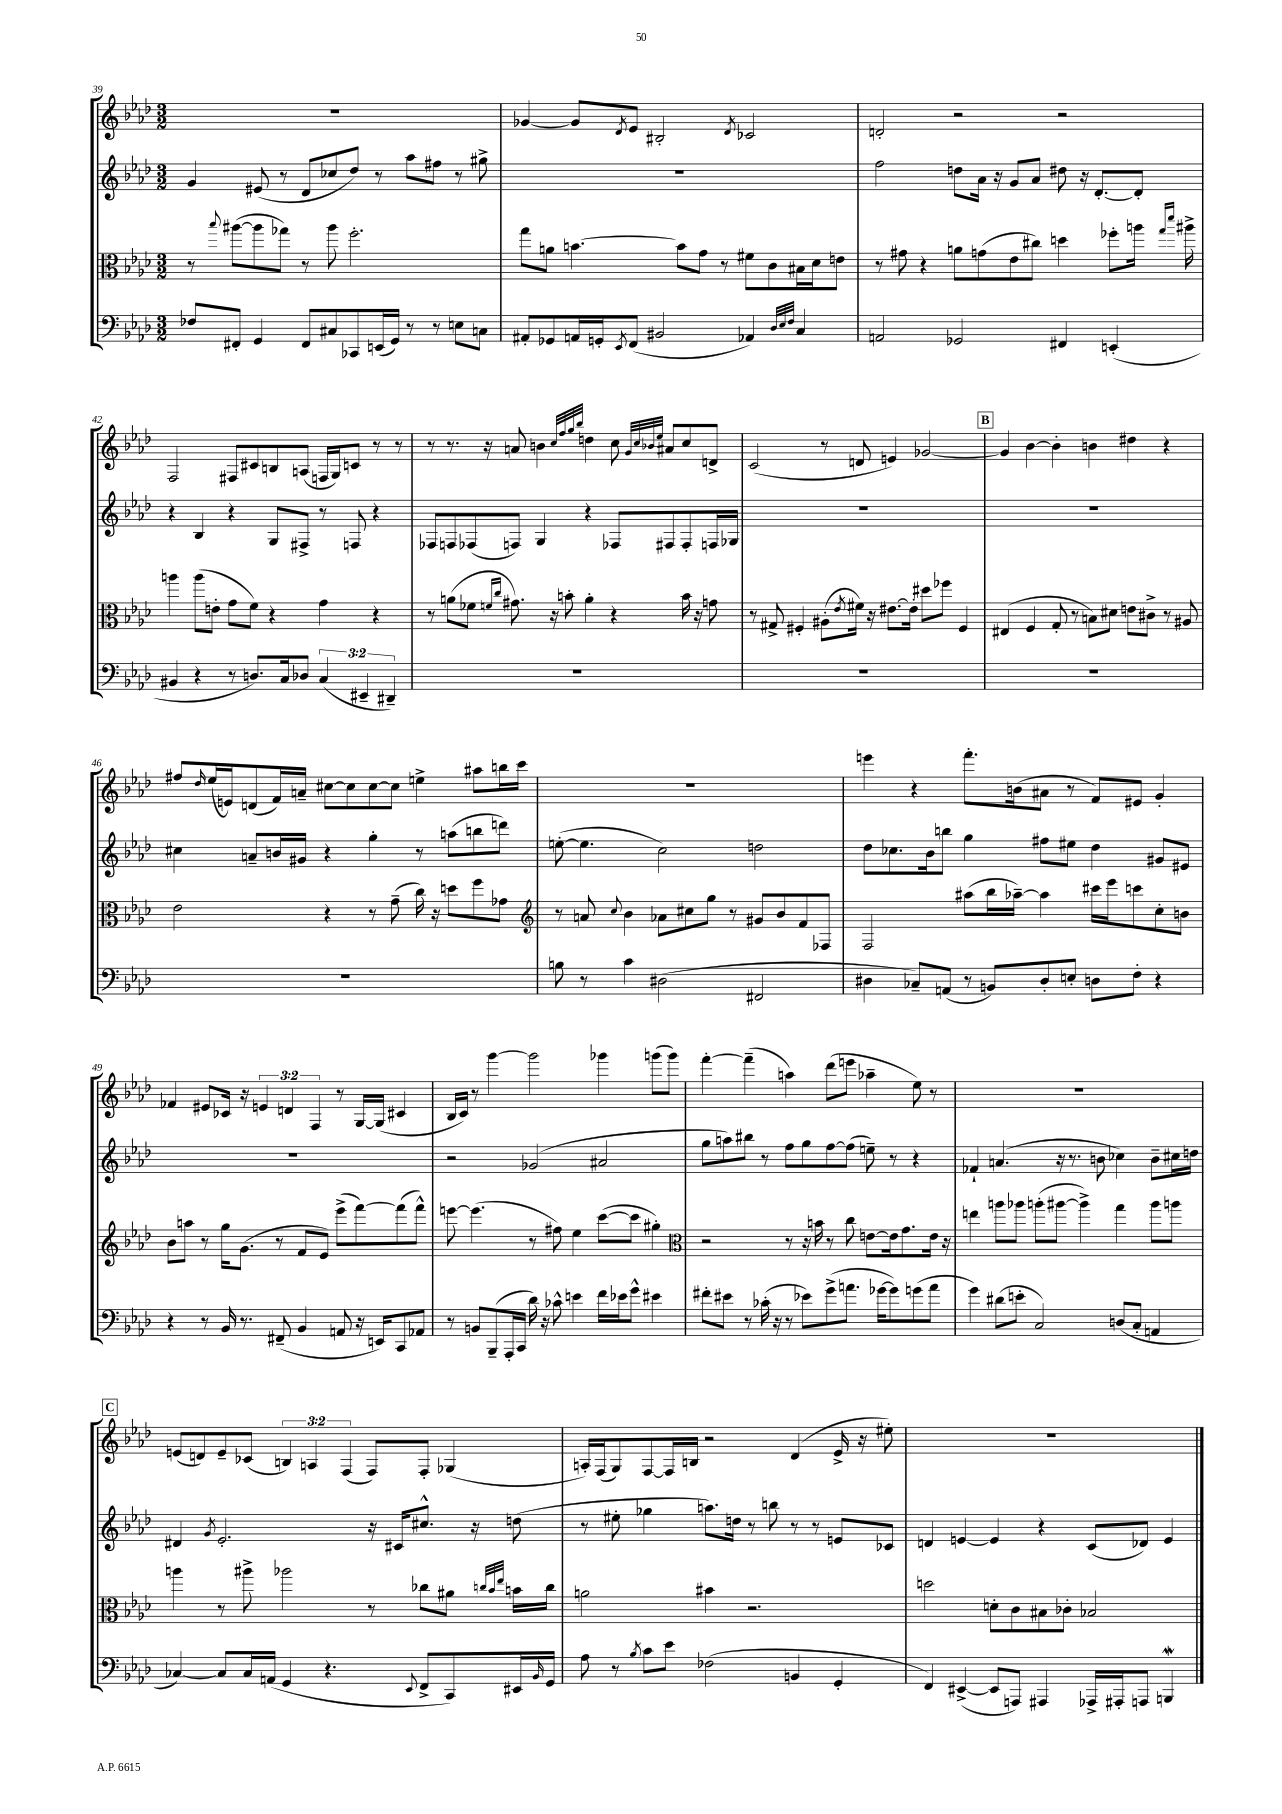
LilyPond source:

<<
\new StaffGroup <<
\new Staff = "s0" {
    \clef treble \key aes \major \numericTimeSignature \time 3/2 \override Staff.TupletNumber.text = #tuplet-number::calc-fraction-text
    R1. |
    ges'4~ ges'8 \acciaccatura { des'8 } ees'8 bis2-. \acciaccatura { des'8 } ces'2 |
    d'2-. r2 r2 |
    f2 fis8 cis'8 b8 a8( f16 g16) c'8 r8 r8 |
    r8 r8. r16 a'8 b'4 \grace { c''32 f''32 g''32 bes''32 } d''4 c''8 \grace { g'32 c''32 bes'32 ees''32 } ais'8 c''8 d'8-> |
    c'2( r8 d'8 e'4) ges'2~ |
    \mark \markup { \box "B" } ges'4 bes'4~ bes'4-. b'4 dis''4 r4 |
    fis''8 \grace { des''16 } ees''16( e'16) d'8( f'16) a'16-- cis''8~ cis''8 cis''8~ cis''8 e''4-> ais''8 b''16 c'''16 |
    R1. |
    e'''4 r4 f'''8.-. b'16( ais'8 r8 f'8) eis'8 g'4-. |
    fes'4 eis'8 ces'16 r16 \tuplet 3/2 { e'4 d'4 f4 } r8 g16~ g16( cis'4 |
    bes16 c'16) r8 g'''4~ g'''2 ges'''4 g'''8( g'''8) |
    f'''4~-. f'''4--( a''4) des'''8( e'''8 aes''4-- ees''8) r8 |
    R1. |
    \mark \markup { \box "C" } e'8( d'8) e'8-- ces'8( \tuplet 3/2 { b4) a4 f4( } f8) f8-. ges4( |
    a16-.) f16( g8) f8~ f16 b16 r2 des'4( ees'16-> r16 eis''8-.) |
    R1. \bar "|." |
}
\new Staff = "s1" {
    \clef treble \key aes \major \numericTimeSignature \time 3/2
    g'4 eis'8( r8 des'8 ces''8 des''8) r8 aes''8 fis''8 r8 gis''8-> |
    R1. |
    f''2 d''8 aes'16 r16 g'8 aes'8 dis''8 r16 des'8.~-. des'8-. |
    r4 bes4 r4 g8 fis8-> r8 f8 r4 |
    fes8 f8 fes8( f8) g4 r4 fes8 fis8 fis8-. f16 ges16 |
    R1. |
    \mark \markup { \box "B" } R1. |
    cis''4 a'8-- b'16 gis'16 r4 g''4-. r8 a''8( b''8 d'''8) |
    e''8~-.( e''4. c''2) d''2 |
    des''8 ces''8. bes'16 b''8 g''4 fis''8 eis''8 des''4 gis'8 eis'8 |
    R1. |
    r2 ges'2( ais'2 |
    g''8 a''8) bis''8 r8 f''8 g''8 f''8~ f''8( e''8--) r8 r4 |
    fes'4-! a'4.( r16 r8. b'8 ces''4) b'8-- cis''16 d''16 |
    \mark \markup { \box "C" } dis'4 \acciaccatura { g'8 } ees'2.-. r16 cis'16 cis''8.-^ r16 d''8( |
    r8 eis''8-. ges''4 a''8.) d''16 r8 b''8 r8 r8 e'8 ces'8 |
    d'4 e'4~ e'4 r4 c'8( des'8) e'4 \bar "|." |
}
\new Staff = "s2" {
    \clef alto \key aes \major \numericTimeSignature \time 3/2
    r8 \appoggiatura { bes''8 } ais''8~( ais''8 ges''8) r8 ais''8 f''2.-. |
    g''8 a'8 b'4.~ b'8 g'8 r8 fis'8 c'8 bis16 des'16 e'8 |
    r8 gis'8 r4 a'8 g'8( ees'8 cis''8) d''4 fes''8-. a''16 \grace { g''16 des'''16 } ais''16-> |
    a''4 a''8( e'8-. g'8 f'8) r4 g'4 r4 |
    r8 a'8( fes'8 \grace { f'16 c''16 } gis'8.) r16 b'8-. a'4-. r4 b'16 r16 g'8 |
    r8 gis8-> fis4-. ais8-.( \acciaccatura { ees'8 } fis'16) r16 eis'8.~ eis'16-. dis''8 fes''8 fis4 |
    \mark \markup { \box "B" } eis4( f4 g8-. r8 b8) dis'8 e'8 cis'8-> r8 ais8 |
    ees'2 r4 r8 g'8--( c''16) r16 d''8 f''8 ges'8 |
    \clef treble r8 a'8 \appoggiatura { c''8 } bes'4 aes'8 cis''8 g''8 r8 gis'8 bes'8 f'8 fes8 |
    f2 ais''8( bes''16 aes''16~--) aes''4 cis'''16 ees'''16 c'''8 c''8-. b'8 |
    bes'8 a''8 r8 g''16 g'8.( r8 f'8 ees'8) ees'''8->( f'''8~) f'''8( f'''8-^) |
    e'''8~ e'''4.( r8 fis''8) ees''4 c'''8~( c'''8 gis''4-.) |
    \clef alto r2 r8 r16 b'16 r8 c''8 e'8~ e'16 g'8. e'16 r16 |
    e''4 a''8 aes''8 a''8-.( ais''8~ ais''4->) g''4 ais''8 a''8 |
    \mark \markup { \box "C" } a''4 r8 ais''8-> aes''2 r8 ces''8 ais'8 \grace { c''32 bes'32 ees''32 } b'16 c''16 |
    a'2 bis'4 r2. |
    d''2 d'8-. c'8 bis8 ces'8-. bes2 \bar "|." |
}
\new Staff = "s3" {
    \clef bass \key aes \major \numericTimeSignature \time 3/2 \override Staff.TupletNumber.text = #tuplet-number::calc-fraction-text
    fes8 fis,8-. g,4 fis,8 cis8 ces,8 e,16( g,16) r8 r8 e8 c8 |
    ais,8-. ges,8 a,16 g,16-. \acciaccatura { ees,8 } f,8( bis,2 aes,4) \grace { des32 ees32 f32 } c4 |
    a,2 ges,2 fis,4 e,4-.( |
    bis,4 r4 r8 d8.) c16 des8 \tuplet 3/2 { c4( eis,4-- dis,4--) } |
    R1. |
    R1. |
    \mark \markup { \box "B" } R1. |
    R1. |
    b8 r8 c'4 dis2( fis,2 |
    dis4 ces8--) a,8( r8 b,8) dis8-. e8-. d8 f8-. r4 |
    r4 r8 bes,16 r8. fis,8--( bes,4 a,8 r16 e,16) c,8 aes,8 |
    r8 b,8 bes,,8--( aes,,16-. c,16 des'16) r16 ces'8-^ e'4 f'16 ees'16 g'8-^ eis'4 |
    fis'8-. eis'8 r8 ces'16-.( r16 r8 ees'8) g'8->( a'8. ges'16~ ges'8) g'8( a'8 |
    g'4) dis'8( e'8-. c2) d8( c8-. a,4 |
    \mark \markup { \box "C" } ces4~) ces8 ces16 a,16( g,4 r4. \appoggiatura { ees,8 } f,8-> c,8) eis,16 \grace { bes,16 } g,16 |
    aes8 r8 \acciaccatura { bes8 } c'8 ees'8 fes2( b,4 g,4-. |
    f,4) eis,4~->( eis,8 a,,8) ais,,4 aes,,16-> ais,,16-. a,,8 b,,4\mordent \bar "|." |
}
>>
>>
\layout { \context { \Score currentBarNumber = #39 } }
